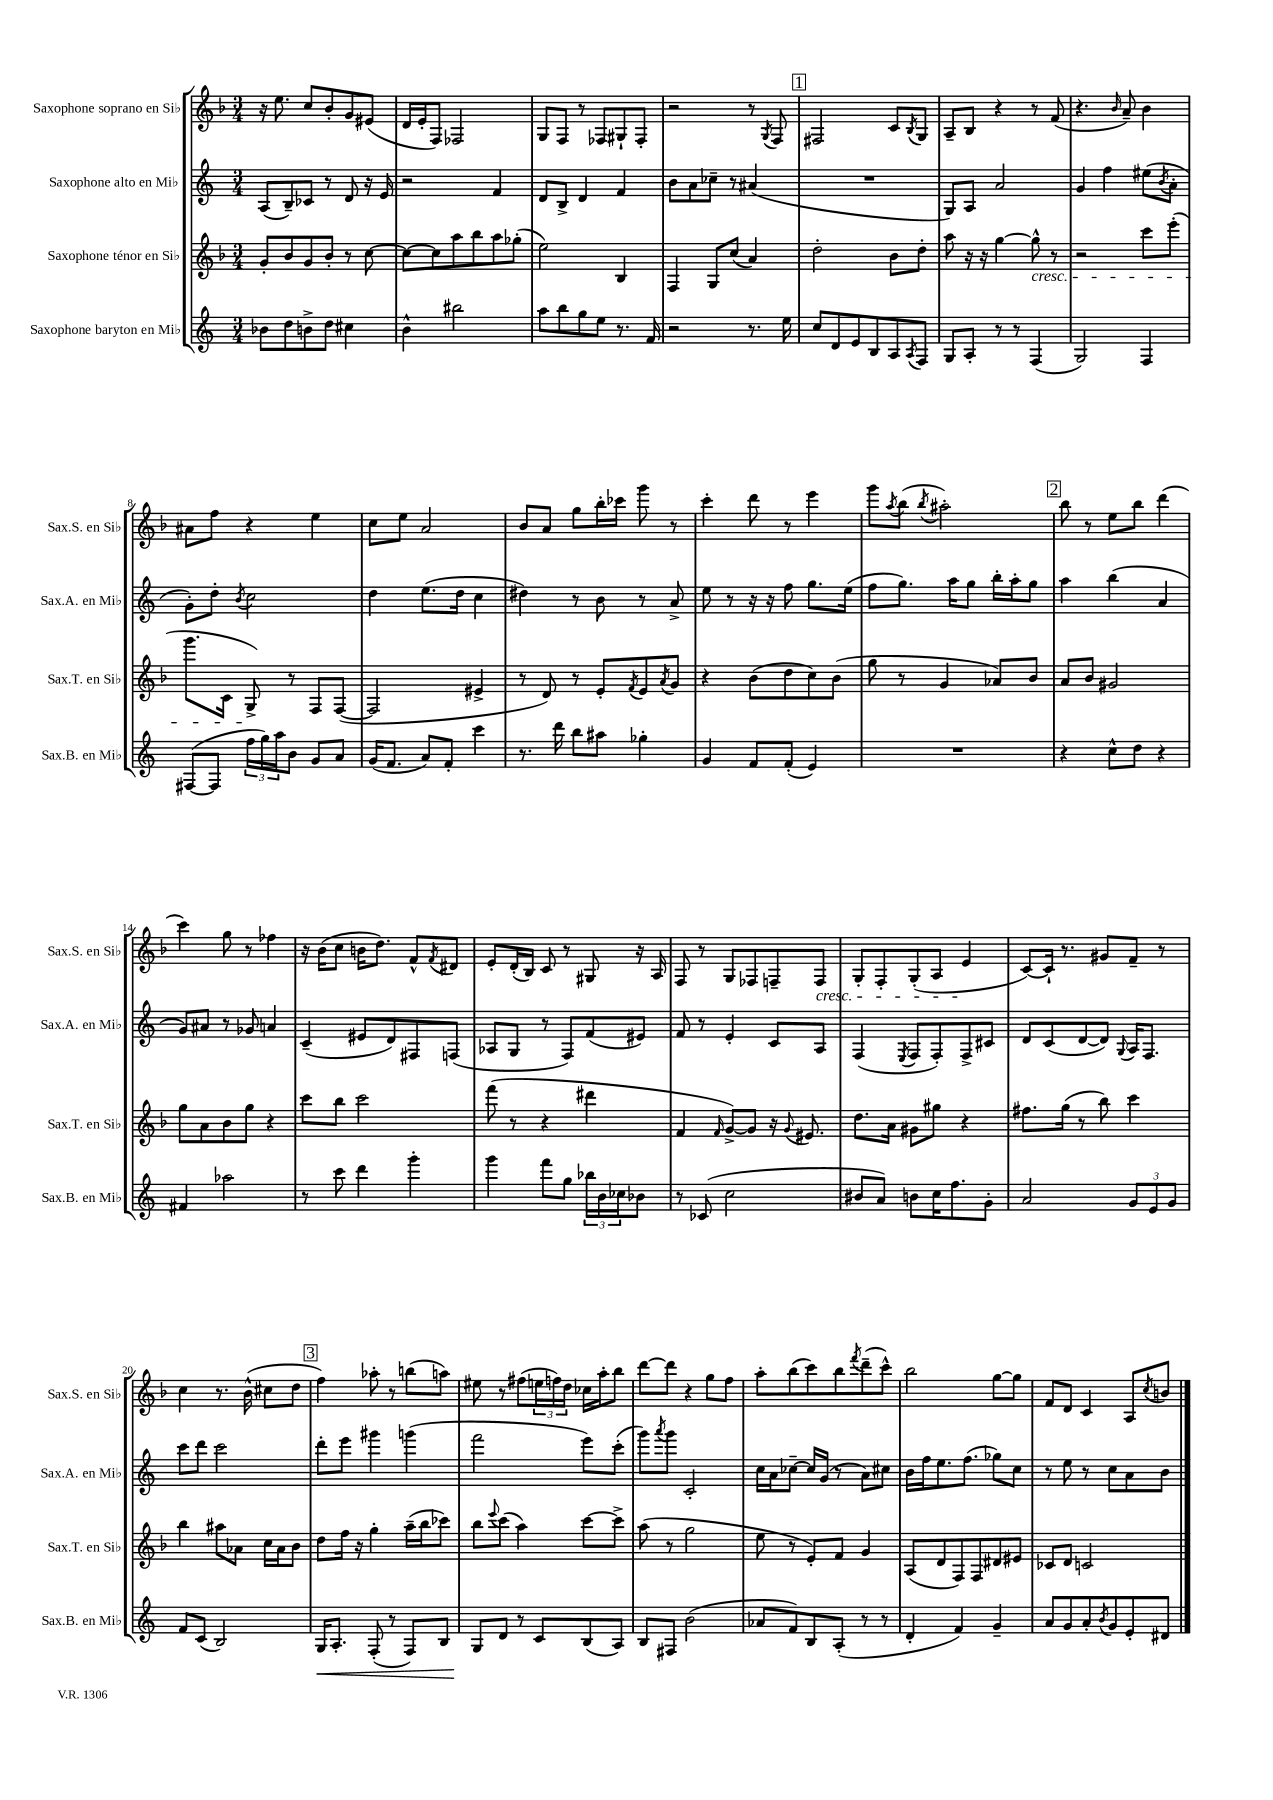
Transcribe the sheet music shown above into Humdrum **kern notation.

**kern	**dynam	**kern	**kern	**kern
*part4	*part4	*part3	*part2	*part1
*staff4	*staff4	*staff3	*staff2	*staff1
*I"Saxophone baryton en Mi♭	*	*I"Saxophone ténor en Si♭	*I"Saxophone alto en Mi♭	*I"Saxophone soprano en Si♭
*I'Sax.B. en Mi♭	*	*I'Sax.T. en Si♭	*I'Sax.A. en Mi♭	*I'Sax.S. en Si♭
*clefG2	*	*clefG2	*clefG2	*clefG2
*k[]	*	*k[b-]	*k[]	*k[b-]
*M3/4	*	*M3/4	*M3/4	*M3/4
=1	=1	=1	=1	=1
8b-X\L	.	8g'/L	(8A/L	16r
.	.	.	.	8.ee\
8dd\	.	8b-/	8B~/)	.
8bn^\	.	8g/	8c-X/J	8cc/L
8dd\J	.	8b-'/J	8r	8b-'/
4cc#X\	.	8r	8d/	8g/
.	.	[8cc\	16r	(8e#X/J
.	.	.	16e/	.
=2	=2	=2	=2	=2
4b^^\	.	8cc\L_	2r	16d/LL
.	.	.	.	16e'/J
.	.	8cc\]	.	8F/J)
2bb#X\	.	8aa\	.	2F-X/
.	.	8bb-\	.	.
.	.	8aa\	4f/	.
.	.	(8gg-X'\J	.	.
=3	=3	=3	=3	=3
8aa\L	.	2ee\)	8d/L	8G/L
8bb\	.	.	8B^/J	8F/J
8gg\	.	.	4d/	8r
8ee\J	.	.	.	8F-X/L
8.r	.	4B-/	4f/	8G#X`/
.	.	.	.	8F-'/J
16f/	.	.	.	.
=4	=4	=4	=4	=4
2r	.	4F/	8b\L	2r
.	.	.	8a\	.
.	.	8G/L	8cc-X~\J	.
.	.	(8cc/J	8r	.
8.r	.	4a/)	(4a#X/	8r
.	.	.	.	8qG/
.	.	.	.	8F/
16ee\	.	.	.	.
!!LO:REH:place=s1:t=1
=5	=5	=5	=5	=5
8cc/L	.	2dd'\	2.r	2F#X/
8d/	.	.	.	.
8e/	.	.	.	.
8B/	.	.	.	.
8A/	.	8b-\L	.	8c/L
8qA/	.	.	.	8qB-/
8F/J	.	8dd'\J	.	8G/J
=6	=6	=6	=6	=6
8G/L	.	8aa\	8G/L)	8A~/L
8A'/J	.	16r	8A/J	8B-/J
.	.	16r	.	.
8r	.	[4gg\	2a/	4r
8r	.	.	.	.
!	!	!LO:TX:b:i:t=cresc.	!	!
(4F/	.	8gg^^\]	.	8r
.	.	8r	.	(8f/
=7	=7	=7	=7	=7
2G/)	.	2r	4g/	4.r
.	.	.	4ff\	.
.	.	.	.	16qqb-/
.	.	.	.	8a~/)
4F/	.	8ccc\L	(8ee#X\L	4b-\
.	.	.	8qb/	.
.	.	(8eee'\J	8a'\J	.
!!LO:LB:g=z
=8	=8	=8	=8	=8
([8F#X/L	.	8.ggg\L	8g'\L)	8a#X\L
8F#/J]	.	.	8dd'\J	8ff\J
.	.	16c\Jk	.	.
.	.	.	8qb/	.
24ff\LL	.	8G^/)	2cc\	4r
24gg\)	.	.	.	.
24aa\J	.	.	.	.
8b\J	.	8r	.	.
8g/L	.	8F/L	.	4ee\
8a/J	.	([8F/J	.	.
=9	=9	=9	=9	=9
(16g/KL	.	2F/]	4dd\	8cc\L
8.f/J	.	.	.	.
.	.	.	.	8ee\J
8a/L)	.	.	(8.ee\L	2a/
8f'/J	.	.	.	.
.	.	.	16dd\Jk	.
4ccc\	.	4e#X^/	4cc\	.
=10	=10	=10	=10	=10
8.r	.	8r	4dd#X\)	8b-/L
.	.	8d/)	.	8a/J
16ddd\	.	.	.	.
8bb\L	.	8r	8r	8gg\L
8aa#X\J	.	8e'/L	8b\	16bb-'\L
.	.	.	.	16ccc-X\JJ
.	.	8qf/	.	.
4gg-X'\	.	8e/	8r	8ggg\
.	.	8qa/	.	.
.	.	8g/J	8a^/	8r
=11	=11	=11	=11	=11
4g/	.	4r	8ee\	4ccc'\
.	.	.	8r	.
8f/L	.	(8b-\L	16r	8ddd\
.	.	.	16r	.
(8f'/J	.	8dd\	8ff\	8r
4e/)	.	8cc\)	8.gg\L	4eee\
.	.	(8b-\J	.	.
.	.	.	(16ee\Jk	.
=12	=12	=12	=12	=12
2.r	.	8gg\	8ff\L	8ggg\L
.	.	.	.	8qaa/
.	.	8r	8.gg\J)	(8bb-\J
.	.	.	.	8qbb-/
.	.	4g/	.	2aa#X'\)
.	.	.	16aa\KL	.
.	.	.	8gg\J	.
.	.	8a-X/L)	16bb'\LL	.
.	.	.	16aa'\J	.
.	.	8b-/J	8gg\J	.
!!LO:REH:place=s1:t=2
=13	=13	=13	=13	=13
4r	.	8a/L	4aa\	8bb-\
.	.	8b-/J	.	8r
8cc^^\L	.	2g#X/	(4bb\	8ee\L
8dd\J	.	.	.	8bb-\J
4r	.	.	4a/	(4ddd\
!!LO:LB:g=z
=14	=14	=14	=14	=14
4f#X/	.	8gg\L	8g/L)	4ccc\)
.	.	8a\	8a#X/J	.
2aa-X\	.	8b-\	8r	8gg\
.	.	8gg\J	8g-X/	8r
.	.	4r	4an/	4ff-X\
=15	=15	=15	=15	=15
8r	.	8ccc\L	(4c~/	16r
.	.	.	.	(16b-\KL
8ccc\	.	8bb-\J	.	8cc\J
4ddd\	.	2ccc\	8e#X/L	16bn\KL
.	.	.	.	8.dd\J)
.	.	.	8d/)	.
4ggg'\	.	.	8F#X/	8f^^/L
.	.	.	.	8qf/
.	.	.	(8Fn/J	8d#X/J
=16	=16	=16	=16	=16
4ggg\	.	(8fff\	8A-X/L	8e'/L
.	.	8r	8G/J	(16d'/L
.	.	.	.	16B-/JJ)
8fff\L	.	4r	8r	8c/
8gg\J	.	.	8F/L)	8r
24bb-X\LL	.	4ddd#X\	(8f/	8G#X/
24b\	.	.	.	.
24cc-X\J	.	.	.	.
8b-X\J	.	.	8e#X/J)	16r
.	.	.	.	16A/
=17	=17	=17	=17	=17
8r	.	4f/	8f/	8F/
(8c-X/	.	.	8r	8r
.	.	16qqf/	.	.
2cc\	.	[8g^/L)	4e'/	8G/L
.	.	8g/J]	.	8F-X/
.	.	16r	8c/L	8Fn~/
.	.	8qqg/	.	.
.	.	8.e#X/	.	.
!	!	!	!	!LO:TX:b:i:t=cresc.
.	.	.	8A/J	8F/J
=18	=18	=18	=18	=18
8b#X/L	.	8.dd\L	(4F/	8G'/L
8a/J)	.	.	.	8F'/
.	.	16a\Jk	.	.
.	.	.	8qE/	.
8bn\L	.	8g#X\L	8F/L	(8G'/
16cc\K	.	8gg#X\J	8F'/)	8A/J
8.ff\	.	.	.	.
.	.	4r	8F^/	4e/
8g'\J	.	.	8c#X/J	.
=19	=19	=19	=19	=19
2a/	.	8.ff#X\L	8d/L	[8c/L)
.	.	.	(8c/	16c`/Jk]
.	.	(16gg\Jk	.	8.r
.	.	8r	[8d/	.
.	.	8bb-\)	8d/J])	8g#X/L
.	.	.	8qqG/	.
12g/L	.	4ccc\	16A/KL	8f~/J
.	.	.	8.F/J	.
12e/	.	.	.	.
.	.	.	.	8r
12g/J	.	.	.	.
!!LO:LB:g=z
=20	=20	=20	=20	=20
8f/L	.	4bb-\	8ccc\L	4cc\
(8c/J	.	.	8ddd\J	.
2B/)	.	8aa#X\L	2ccc\	8.r
.	.	8a-X\J	.	.
.	.	.	.	(16b-^^\
.	.	16cc\LL	.	8cc#X\L
.	.	16a-\J	.	.
.	.	8b-\J	.	8dd\J
!!LO:REH:place=s1:t=3
=21	=21	=21	=21	=21
!	!LO:HP:b	!	!	!
16G/KL	<	8dd\L	8ddd'\L	4ff\)
8.A'/J	.	.	.	.
.	.	16ff\Jk	8eee\J	.
.	.	16r	.	.
(8F'/	.	4gg'\	4ggg#X\	8aa-X'\
8r	.	.	.	8r
8F/L)	.	(16aa~\LL	(4gggn\	(8bbn\L
.	.	16bb-\J	.	.
8B/J	.	8ccc-X\J)	.	8aan\J)
=22	=22	=22	=22	=22
8G/L	.	8bb-\L	2fff\	8ee#X\
.	.	8qqeee/	.	.
8d/J	[	(8ccc\J	.	8r
8r	.	4aa\)	.	(8ff#X\L
8c/L	.	.	.	24een\L
.	.	.	.	24ffn\)
.	.	.	.	24dd\JJ
(8B/	.	[8ccc\L	8eee\L)	16cc-X\LL
.	.	.	.	16aa'\J
8A/J)	.	8ccc^\J]	(8ccc'\J	8bb-\J
=23	=23	=23	=23	=23
8B/L	.	(8aa\	8ggg\L)	[8ddd\L
.	.	.	8qaaa/	.
8F#X/J	.	8r	8ggg\J	8ddd\J]
(2b\	.	2gg\	2c'/	4r
.	.	.	.	8gg\L
.	.	.	.	8ff\J
=24	=24	=24	=24	=24
8a-X/L	.	8ee\	16cc\LL	8aa'\L
.	.	.	16a\J	.
8f/)	.	8r	[8cc-X~\J	(8bb-\
8B/	.	8e'/L)	16cc-/LL]	8ccc\)
.	.	.	(16g/JJ	.
(8A'/J	.	8f/J	8r	8bb-\
.	.	.	.	8qfff/
8r	.	4g/	8a\L)	(8ddd~\
8r	.	.	8cc#X\J	8ccc^^\J)
=25	=25	=25	=25	=25
4d'/	.	(8A/L	16b\LL	2bb-\
.	.	.	16ff\J	.
.	.	8d/	8.ee\	.
4f/)	.	8F/)	.	.
.	.	.	(8.ff\J	.
.	.	8F/	.	.
4g~/	.	8d#X/	8gg-X\L)	[8gg\L
.	.	8e#X/J	8cc\J	8gg\J]
=26	=26	=26	=26	=26
8a/L	.	8c-X/L	8r	8f/L
8g/	.	8d/J	8ee\	8d/J
8a'/	.	2cn/	8r	4c/
8qb/	.	.	.	.
8g/	.	.	8cc\L	.
8e'/	.	.	8a\	8A/L
.	.	.	.	8qcc/
8d#X/J	.	.	8b\J	8bn/J
==	==	==	==	==
*-	*-	*-	*-	*-
